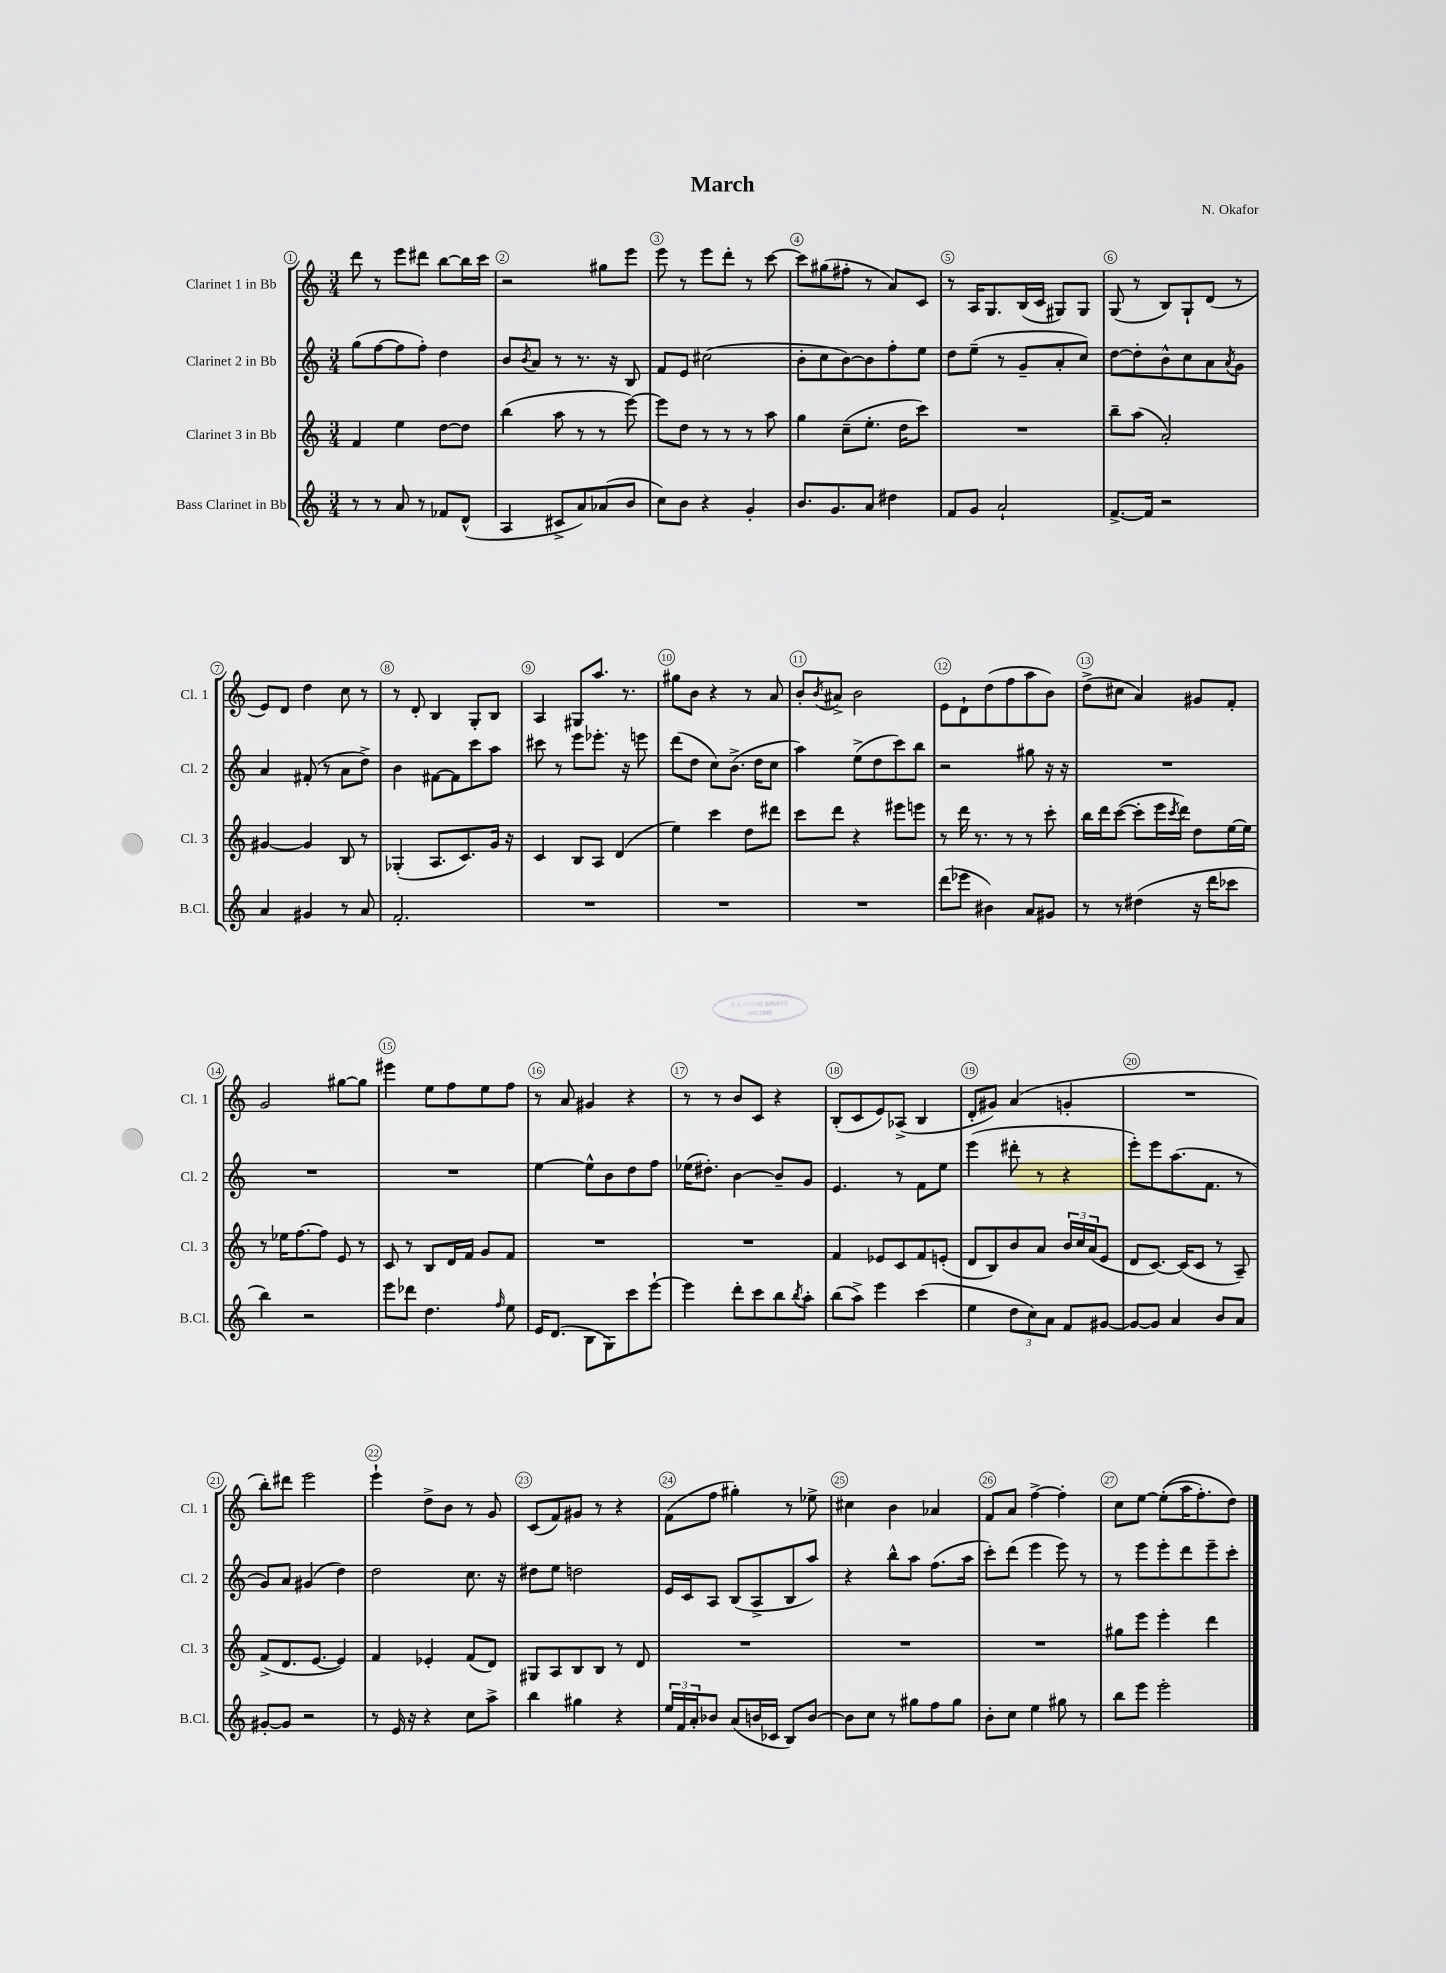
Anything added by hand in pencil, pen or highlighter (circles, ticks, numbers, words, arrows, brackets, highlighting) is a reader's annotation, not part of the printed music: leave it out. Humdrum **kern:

**kern	**kern	**kern	**kern
*staff4	*staff3	*staff2	*staff1
*clefG2	*clefG2	*clefG2	*clefG2
*k[]	*k[]	*k[]	*k[]
*M3/4	*M3/4	*M3/4	*M3/4
8r	4f/	(8gg\L	8ddd\
8r	.	[8ff\	8r
8a/	4ee\	8ff\]	8eee\L
8r	.	8ff'\J)	8ddd#\J
8f-/L	[8dd\L	4dd\	[8bb\L
(8d^^/J	8dd\]J	.	16bb\]L
.	.	.	16ccc\JJ
=	=	=	=
4A/	(4bb\	8b/L	2r
.	.	8qb/	.
.	.	8a/J	.
8c#^/L	8aa\	8r	.
8a/)	8r	8.r	.
(8a-/	8r	.	8gg#\L
.	.	16r	.
8b/J	[8eee\)	8B/	8eee\J
=	=	=	=
8cc\L)	8eee\]L	8f/L	8eee\
8b\J	8dd\J	8e/J	8r
4r	8r	(2cc#\	8eee\L
.	8r	.	8ddd'\J
4g'/	8r	.	8r
.	8aa\	.	[8ccc\
=	=	=	=
8.b/L	4gg\	8b'\L	8ccc\]L
.	.	8cc\	(8gg#\
8.g/	.	.	.
.	(8cc~\L	[8b\)	8ff#'\J
8a/J	8.ee'\J	8b\]	8r
4dd#\	.	8ff'\	8a/L)
.	16dd\LK	.	.
.	8ccc\J)	8ee\J	8c/J
=	=	=	=
8f/L	2.r	8dd\L	8r
8g/J	.	(8ee~\J	16A/LK
.	.	.	8.G/
2a`/	.	8r	.
.	.	8g~/L	(16B/L
.	.	.	16c/JJ
.	.	8a'/	8G#/L)
.	.	8cc/J)	8G#/J
=	=	=	=
[8.f^/L	8bb~\L	[8dd\L	(8G/
.	(8aa\J	8dd'\]	8r
16f/]Jk	.	.	.
2r	2a'/)	8b^^\	8B/L)
.	.	8cc\	8G`/
.	.	8a\	(8d/J
.	.	8qa/	.
.	.	8g\J	8r
=	=	=	=
4a/	[4g#/	4a/	8e/L)
.	.	.	8d/J
4g#/	4g#/]	(8f#'/	4dd\
.	.	8r	.
8r	8B/	8a\L	8cc\
8a/	8r	8dd^\J)	8r
=	=	=	=
2.f'/	(4G-'/	4b\	8r
.	.	.	8d'/
.	8.A/L	[8f#\L	4B/
.	.	8f#\]	.
.	8.c/)	.	.
.	.	8ccc\	8G'/L
.	16g/Jk	8aa\J	8B/J
.	16r	.	.
=	=	=	=
2.r	4c/	8ccc#\	4A/
.	.	8r	.
.	8B/L	8eee\L	8G#/L
.	8A/J	8.eee-'\J	8.aa/J
.	(4d/	.	.
.	.	16r	8.r
.	.	8eee\	.
=	=	=	=
2.r	4ee\)	(8ddd\L	8gg#\L
.	.	8dd\J	8b\J
.	4ccc\	8cc\L)	4r
.	.	(8.b^\J	.
.	8dd\L	.	8r
.	.	16dd\LK	.
.	8ddd#\J	8cc\J	8a/
=	=	=	=
2.r	8ccc\L	4aa\)	8b'/L
.	.	.	8qb/
.	8ddd\J	.	8a#^/J
.	4r	(8ee^\L	2b\
.	.	8dd\	.
.	8eee#\L	8ccc\)	.
.	8eee\J	8bb\J	.
=	=	=	=
(8ddd\L	8r	2r	8e\L
8eee-\J	16ddd\	.	8d`\
.	8.r	.	.
4b#\)	.	.	(8dd\
.	8r	.	8ff\
8a/L	8r	8gg#\	8aa\
8g#/J	8ccc'\	16r	8b\J)
.	.	16r	.
=	=	=	=
8r	16bb\LL	2.r	(8dd^\L
.	16ddd\J	.	.
8r	([8ccc\J	.	8cc#\J
(4dd#\	8ccc'\]L	.	4a/)
.	16eee\L	.	.
.	8qccc/	.	.
.	16ddd\JJ)	.	.
16r	8dd\L	.	8g#/L
16ddd\LK	.	.	.
8ccc-\J	[16ee\L	.	8f'/J
.	16ee\]JJ	.	.
=	=	=	=
4bb\)	8r	2.r	2g/
.	16ee-\LK	.	.
.	[8.ff\	.	.
2r	.	.	.
.	8ff\]J	.	.
.	8e/	.	[8gg#\L
.	8r	.	8gg#\]J
=	=	=	=
8eee\L	8c/	2.r	4eee#\
8ddd-\J	8r	.	.
4.dd\	8B/L	.	8ee\L
.	16d/L	.	8ff\
.	16f/JJ	.	.
.	8g/L	.	8ee\
16qqff/	.	.	.
8ee\	8f/J	.	8ff\J
=	=	=	=
16e/LK	2.r	[4ee\	8r
(8.d/J	.	.	.
.	.	.	8a/
8B\L	.	8ee^^\]L	4g#/
8G\)	.	8b\	.
8ccc\	.	8dd\	4r
[8eee`\J	.	8ff\J	.
=	=	=	=
4eee\]	2.r	(16ee-\LK	8r
.	.	8.dd#'\J)	.
.	.	.	8r
8ddd'\L	.	[4b\	8b/L
8ccc\	.	.	8c/J
8bb\	.	8b~/]L	4r
8qbb/	.	.	.
8aa'\J	.	8g/J	.
=	=	=	=
(8bb\L	4f/	4.e/	(8B'/L
8aa^\J)	.	.	8c/
4eee\	8e-/L	.	8e/)
.	8c/	8r	(8A-^/J
(4ccc\	8f/	8f\L	4B/
.	(8e'/J	8ee\J	.
=	=	=	=
4ee\	8d/L	(4eee\	8d'/L
.	8B/)	.	8g#/J)
12dd\L	8b/	8ddd#'\	(4a/
12cc\)	.	.	.
.	8a/J	8r	.
12a\J	.	.	.
8f/L	24b/LL	4r	4g'/
.	24cc/	.	.
.	(24a/J	.	.
[8g#/J	8e/J	.	.
=	=	=	=
8g#/_L	8d/L	8eee'\L)	2.r
8g#/]J	[8.c/J)	8eee\	.
4a/	.	(8.aa\	.
.	(16c/]LK	.	.
.	8c/J	.	.
.	.	8.f\J	.
8b/L	8r	.	.
8a/J	8A~/)	8r	.
=	=	=	=
[8g#'/L	(8f^/L	8g/L)	8bb'\L)
8g#/]J	8.d/	8a/J	8ddd#\J
2r	.	(4g#/	2eee\
.	[8.e/J	.	.
.	4e/])	4dd\)	.
=	=	=	=
8r	4f/	2dd\	4eee`\
16e/	.	.	.
16r	.	.	.
4r	4e-'/	.	8dd^\L
.	.	.	8b\J
8cc\L	(8f/L	8.cc\	8r
8aa^\J	8d/J)	.	8g/
.	.	16r	.
=	=	=	=
4bb\	8G#/L	8dd#\L	(8c/L
.	8A/	8ee\J	8f/)
4gg#\	8B/	2dd\	8g#/J
.	8B/J	.	8r
4r	8r	.	4r
.	8d/	.	.
=	=	=	=
24ee/LL	2.r	16e/LL	(8f\L
24f/	.	.	.
.	.	16c/J	.
24a'/J	.	.	.
8b-/J	.	8A/J	8ff\J
(8a/L	.	(8B/L	4gg#'\)
16b/L	.	8A^/	.
16c-/JJ	.	.	.
8B/L)	.	8B/	8r
[8b/J	.	8aa/J)	8ee-^\
=	=	=	=
8b\]L	2.r	4r	4cc#\
8cc\J	.	.	.
8r	.	8bb^^\L	4b\
8gg#\L	.	8aa\J	.
8ff\	.	(8.ff\L	4a-/
8gg#\J	.	.	.
.	.	16aa\Jk	.
=	=	=	=
8b'\L	2.r	8ccc'\L)	8f/L
8cc\J	.	(8ddd\J	8a/J
4ee\	.	4eee\	[4ff^\
8gg#\	.	8eee\)	4ff'\]
8r	.	8r	.
=	=	=	=
8bb\L	8gg#\L	8r	8cc\L
8eee\J	8eee\J	8eee\L	[8ee\J
2eee'\	4eee'\	8eee'\	&((8ee'\]L
.	.	8ddd\	16aa\K
.	.	.	8.ff'\)
.	4ddd\	8eee~\	.
.	.	8ccc'\J	8dd\J&)
==	==	==	==
*-	*-	*-	*-
